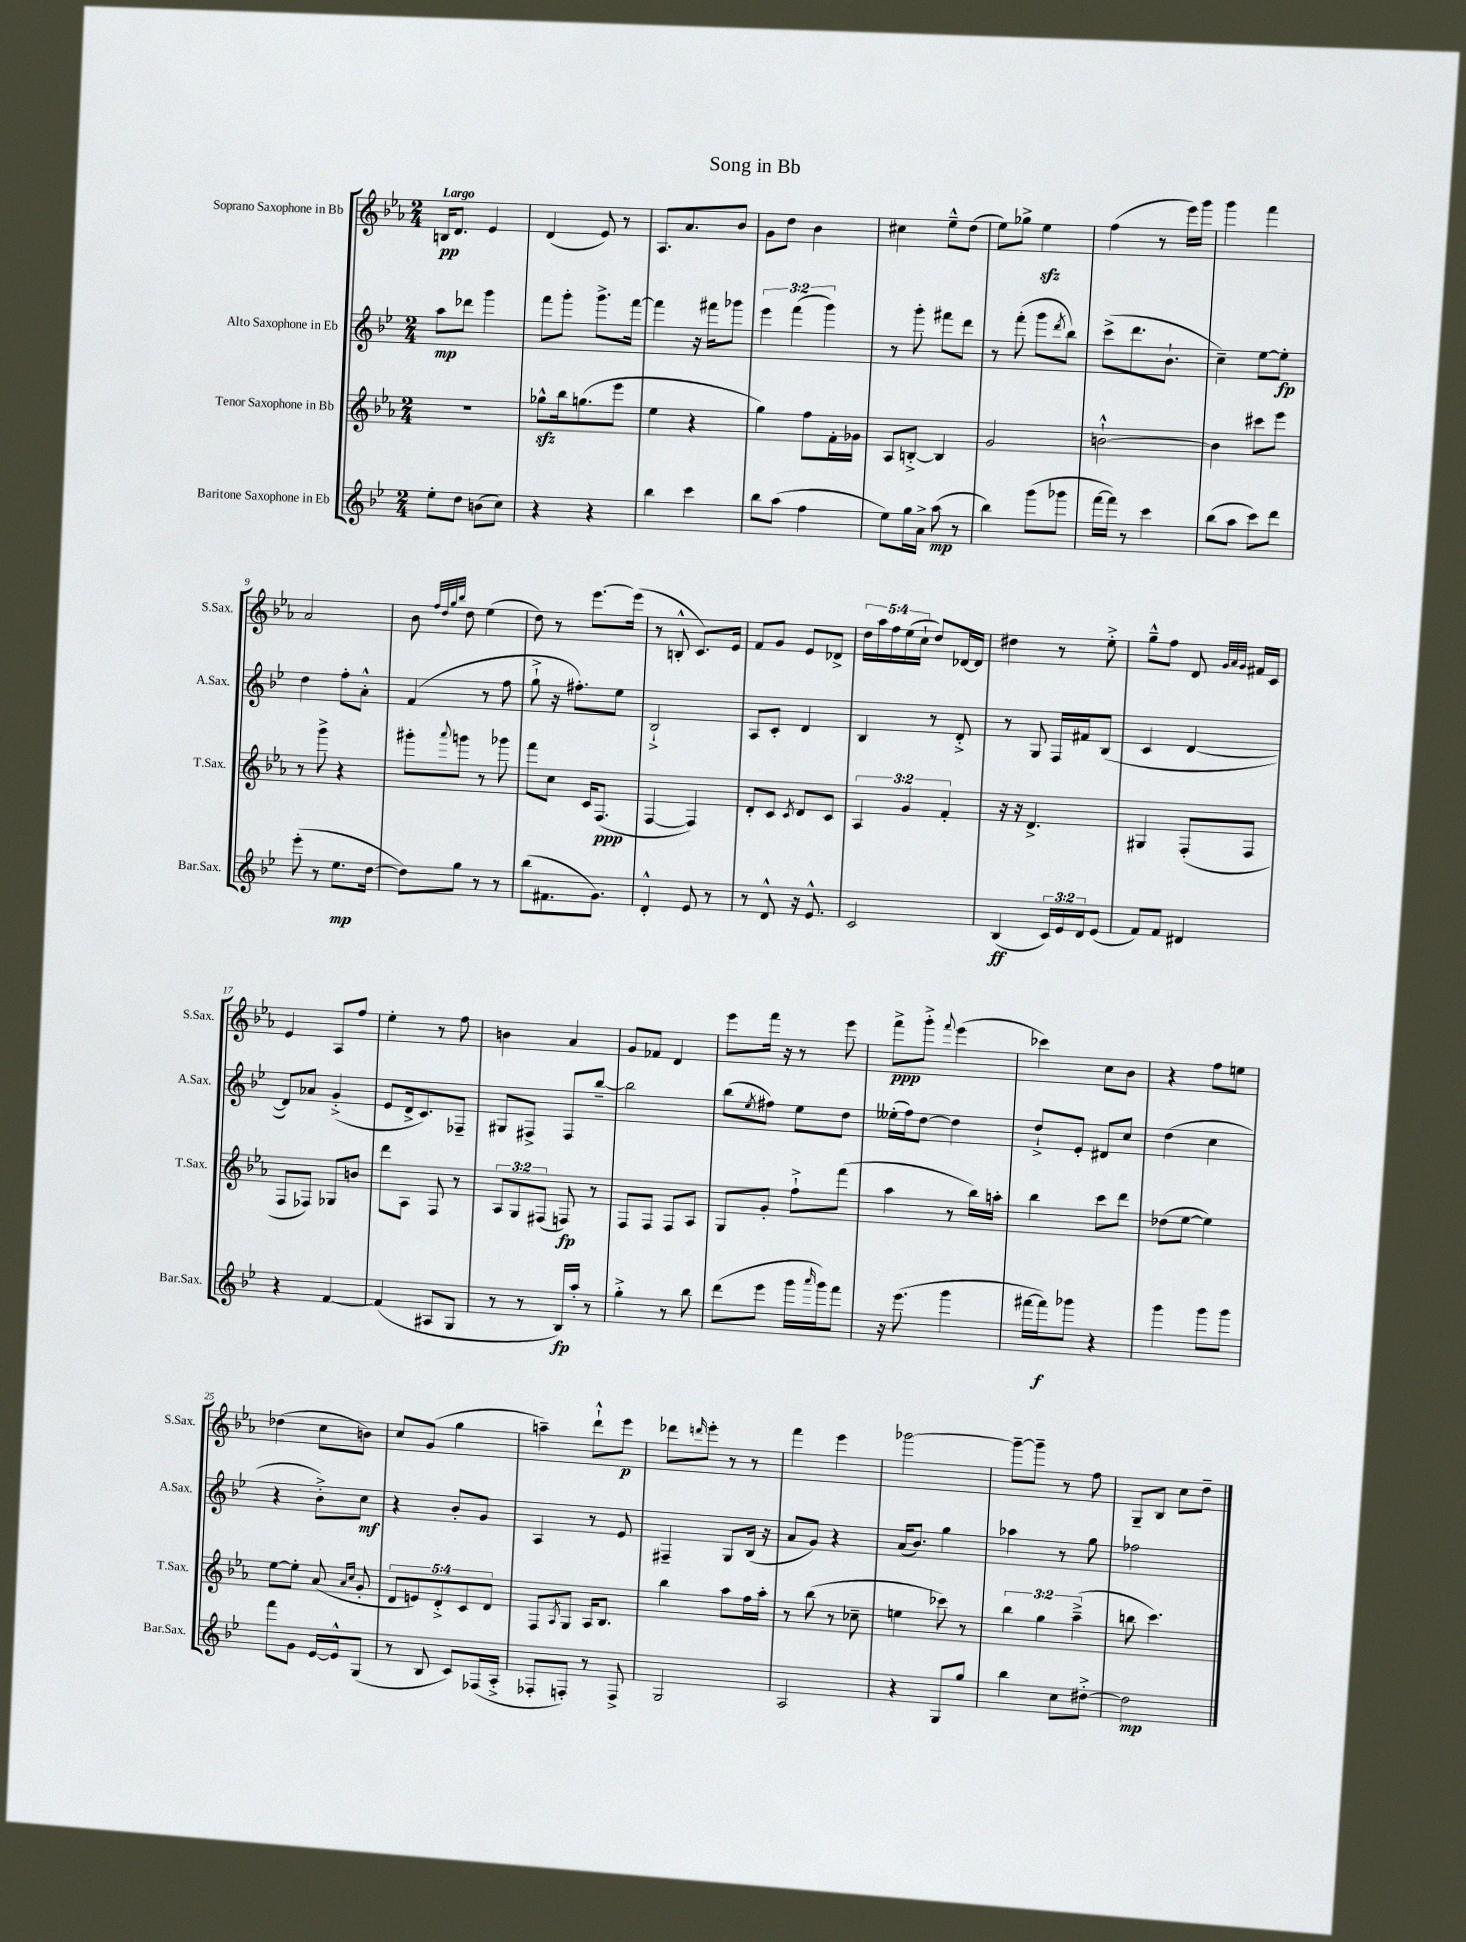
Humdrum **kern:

**kern	**dynam	**kern	**dynam	**kern	**dynam	**kern	**dynam
*part4	*part4	*part3	*part3	*part2	*part2	*part1	*part1
*staff4	*staff4	*staff3	*staff3	*staff2	*staff2	*staff1	*staff1
*I"Baritone Saxophone in Eb	*	*I"Tenor Saxophone in Bb	*	*I"Alto Saxophone in Eb	*	*I"Soprano Saxophone in Bb	*
*I'Bar.Sax.	*	*I'T.Sax.	*	*I'A.Sax.	*	*I'S.Sax.	*
*clefG2	*	*clefG2	*	*clefG2	*	*clefG2	*
*k[b-e-]	*	*k[b-e-a-]	*	*k[b-e-]	*	*k[b-e-a-]	*
*M2/4	*	*M2/4	*	*M2/4	*	*M2/4	*
=1	=1	=1	=1	=1	=1	=1	=1
!	!	!	!	!	!	!LO:TX:a:B:t=Largo	!
8ee-'\L	.	2r	.	8aa\L	mp	16Bn/KL	pp
.	.	.	.	.	.	8.d/J	.
8dd\J	.	.	.	8ddd-X\J	.	.	.
(8bn\L	.	.	.	4ggg\	.	4e-/	.
8cc\J)	.	.	.	.	.	.	.
=2	=2	=2	=2	=2	=2	=2	=2
4r	.	8gg-Xzz^^\L	.	8fff\L	.	(4d/	.
.	.	16bb-\k	.	8ggg'\J	.	.	.
.	.	(8.ggn\	.	.	.	.	.
4r	.	.	.	8.ggg^\L	.	8e-/)	.
.	.	8eee-\J	.	.	.	8r	.
.	.	.	.	[16fff\Jk	.	.	.
=3	=3	=3	=3	=3	=3	=3	=3
4bb-\	.	4ee-\	.	4fff\]	.	8.A-/L	.
.	.	.	.	.	.	8.a-/	.
4ccc\	.	4r	.	16r	.	.	.
.	.	.	.	16fff#X\KL	.	.	.
.	.	.	.	8ggg-X\J	.	8b-/J	.
=4	=4	=4	=4	=4	=4	=4	=4
8bb-\L	.	4gg\)	.	6eee-\	.	8g\L	.
(8aa\J	.	.	.	.	.	8dd\J	.
.	.	.	.	(6fff\	.	.	.
4ff\	.	8ff\L	.	.	.	4b-\	.
.	.	.	.	6ggg\)	.	.	.
.	.	16f'\L	.	.	.	.	.
.	.	16g-X\JJ	.	.	.	.	.
=5	=5	=5	=5	=5	=5	=5	=5
8ee-\L)	.	8A-/L	.	8r	.	4cc#X\	.
16gg\L	.	[8Bn'^/J	.	8ggg'\	.	.	.
16a^\JJ	.	.	.	.	.	.	.
(8aa\	mp	4B/]	.	8fff#X\L	.	8ee-~^^\L	.
8r	.	.	.	8ddd\J	.	(8dd\J	.
=6	=6	=6	=6	=6	=6	=6	=6
4bb-\)	.	2g/	.	8r	.	8ee-\L)	.
.	.	.	.	(8fff'\	.	8gg-X^\J	.
(8ggg\L	.	.	.	8ggg\L	.	4ee-zz\	.
.	.	.	.	8qddd/	.	.	.
8ggg-X\J	.	.	.	8bb-\J)	.	.	.
=7	=7	=7	=7	=7	=7	=7	=7
[16fff\LL	.	[2bn`^^\	.	(8ccc^\L	.	(4ff\	.
16fff\JJ])	.	.	.	.	.	.	.
8r	.	.	.	8.ddd\	.	.	.
4ccc\	.	.	.	.	.	8r	.
.	.	.	.	8.b-`\J	.	.	.
.	.	.	.	.	.	16eee-\LL)	.
.	.	.	.	.	.	16ggg\JJ	.
=8	=8	=8	=8	=8	=8	=8	=8
(8bb-\L	.	4b\]	.	4cc~\)	.	4ggg\	.
8aa\J	.	.	.	.	.	.	.
8ccc\L)	.	8ccc#X\L	.	[8ee-\L	.	4fff\	.
8ddd\J	.	8eee-\J	.	8ee-'\J]	fp	.	.
!!LO:LB:g=z
=9	=9	=9	=9	=9	=9	=9	=9
(8eee-'\	.	8r	.	4dd\	.	2a-/	.
8r	.	8ggg^\	.	.	.	.	.
8.ee-\L	mp	4r	.	8ff'\L	.	.	.
.	.	.	.	8a'^^\J	.	.	.
[16dd\Jk	.	.	.	.	.	.	.
=10	=10	=10	=10	=10	=10	=10	=10
8dd\L])	.	8ggg#X'\L	.	(4f/	.	8b-\	.
.	.	.	.	.	.	32qqff/LLL	.
.	.	.	.	.	.	32qqdd/	.
.	.	.	.	.	.	32qqgg/	.
.	.	8qqaaa-/	.	.	.	32qqbb-/JJJ	.
8gg\J	.	8gggn\J	.	.	.	8dd\	.
8r	.	8r	.	8r	.	(4ee-\	.
8r	.	8ggg-X\	.	8ff\	.	.	.
=11	=11	=11	=11	=11	=11	=11	=11
(8bb-\L	.	8fff\L	.	8gg`^\	.	8dd\)	.
8.f#X\	.	8cc\J	.	16r	.	8r	.
.	.	.	.	8.ff#X'\L)	.	.	.
.	.	16c/KL	.	.	.	[8.eee-\L	.
8.g\J)	.	(8.F/J	ppp	.	.	.	.
.	.	.	.	8ee-\J	.	.	.
.	.	.	.	.	.	(16eee-\Jk]	.
=12	=12	=12	=12	=12	=12	=12	=12
4d'^^/	.	[4F/	.	2B-`^/	.	8r	.
.	.	.	.	.	.	8Bn'^^/	.
8e-/	.	4F/])	.	.	.	8.c/L)	.
8r	.	.	.	.	.	.	.
.	.	.	.	.	.	16e-/Jk	.
=13	=13	=13	=13	=13	=13	=13	=13
8r	.	8d'/L	.	8A/L	.	8f/L	.
8d^^/	.	8c/J	.	8c'/J	.	8g/J	.
.	.	8qc/	.	.	.	.	.
16r	.	8d/L	.	4d/	.	8e-/L	.
8.e-^^/	.	.	.	.	.	.	.
.	.	8c/J	.	.	.	8d-X^/J	.
=14	=14	=14	=14	=14	=14	=14	=14
2c/	.	6A-/	.	4B-/	.	20dd\LL	.
.	.	.	.	.	.	20aa-\	.
.	.	.	.	.	.	20ff\	.
.	.	.	.	.	.	(20ee-\	.
.	.	6g/	.	.	.	.	.
.	.	.	.	.	.	20cc`\JJ	.
.	.	.	.	8r	.	8dd/L)	.
.	.	6f'/	.	.	.	.	.
.	.	.	.	8d'^/	.	[16d-X/L	.
.	.	.	.	.	.	16d-/JJ]	.
=15	=15	=15	=15	=15	=15	=15	=15
(4B-/	ff	16r	.	8r	.	4dd#X\	.
.	.	16r	.	.	.	.	.
.	.	4.d^/	.	8G/	.	.	.
24c/LL)	.	.	.	16F/LL	.	8r	.
24e-/	.	.	.	.	.	.	.
.	.	.	.	16f#X/J	.	.	.
24d/J	.	.	.	.	.	.	.
(8e-/J	.	.	.	(8B-/J	.	8ee-'^\	.
=16	=16	=16	=16	=16	=16	=16	=16
8f/L)	.	4G#X/	.	4c/	.	8gg~^^\L	.
8f/J	.	.	.	.	.	8ff\J	.
4d#X/	.	(8F'/L	.	[4d/	.	8d/	.
.	.	.	.	.	.	32qqg/LLL	.
.	.	.	.	.	.	32qqa-/	.
.	.	.	.	.	.	32qqg/JJJ	.
.	.	8F/J	.	.	.	16f#X/LL	.
.	.	.	.	.	.	16c/JJ	.
!!LO:LB:g=z
=17	=17	=17	=17	=17	=17	=17	=17
4r	.	8F/L	.	8d/L])	.	4e-/	.
.	.	8F-X/J)	.	8a-X/J	.	.	.
[4f/	.	8G-X/L	.	(4g'^/	.	8A-/L	.
.	.	8bn/J	.	.	.	8ff/J	.
=18	=18	=18	=18	=18	=18	=18	=18
(4f/]	.	8ddd\L	.	8e-/L	.	4ee-'\	.
.	.	8A-\J	.	16d^/k	.	.	.
.	.	.	.	8.c/)	.	.	.
8A#X/L	.	8F/	.	.	.	8r	.
8G/J	.	8r	.	8F-X~/J	.	8ff\	.
=19	=19	=19	=19	=19	=19	=19	=19
8r	.	12A-/L	.	8G#X/L	.	4bn\	.
.	.	12G/	.	.	.	.	.
8r	.	.	.	8F#X^/J	.	.	.
.	.	(12F#X/J	.	.	.	.	.
16B-/LL)	fp	8Fn/)	fp	8F#/L	.	4a-/	.
16aa'/JJ	.	.	.	.	.	.	.
8r	.	8r	.	[8bb-~/J	.	.	.
=20	=20	=20	=20	=20	=20	=20	=20
4gg'^\	.	8F/L	.	2bb-\]	.	8g/L	.
.	.	8F/J	.	.	.	8f-X/J	.
8r	.	8F/L	.	.	.	4d/	.
8bb-\	.	8A-/J	.	.	.	.	.
=21	=21	=21	=21	=21	=21	=21	=21
(8ddd\L	.	8G/L	.	(8bb-\L	.	8eee-\L	.
.	.	.	.	8qee-/	.	.	.
8eee-\J	.	8g'/J	.	8ff#X\J)	.	16fff\Jk	.
.	.	.	.	.	.	16r	.
16ggg\LL	.	8ff`^\L	.	8ee-\L	.	8r	.
16qqaaa/	.	.	.	.	.	.	.
16ggg\J)	.	.	.	.	.	.	.
8fff\J	.	(8fff\J	.	8dd\J	.	8eee-\	.
=22	=22	=22	=22	=22	=22	=22	=22
16r	.	4aa-\	.	(16ee--X'\LL	.	8fff^\L	ppp
(8.eee-\	.	.	.	16ff\J)	.	.	.
.	.	.	.	[8dd\J	.	8ggg'^\J	.
.	.	.	.	.	.	8qqfff/	.
4ggg\	.	8r	.	4dd\]	.	(4eee-\	.
.	.	16bb-\LL)	.	.	.	.	.
.	.	16aan'\JJ	.	.	.	.	.
=23	=23	=23	=23	=23	=23	=23	=23
[16fff#X\LL	.	4bb-\	.	8dd`^/L	.	4ccc-X\)	.
16fff#\J])	f	.	.	.	.	.	.
8ggg-X\J	.	.	.	8e-'/J	.	.	.
4r	.	8ccc\L	.	8d#X/L	.	8cc\L	.
.	.	8ddd\J	.	8cc/J	.	8b-\J	.
=24	=24	=24	=24	=24	=24	=24	=24
4ggg\	.	(8dd-X\L	.	(4dd\	.	4r	.
.	.	[8ee-\J	.	.	.	.	.
8ggg\L	.	4ee-\])	.	4cc\	.	8ff\L	.
8ggg\J	.	.	.	.	.	8een\J	.
!!LO:LB:g=z
=25	=25	=25	=25	=25	=25	=25	=25
8fff\L	.	[8ee-\L	.	4r	.	(4dd-X\	.
8g\J	.	8ee-'\J]	.	.	.	.	.
[16e-/LL	.	(8a-/	.	8b-'^\L)	.	8cc\L	.
16e-^^/J]	.	.	.	.	.	.	.
.	.	16qqa-/LL	.	.	.	.	.
.	.	16qqcc/JJ	.	.	.	.	.
(8G/J	.	8g'/	.	8cc\J	mf	8bn\J)	.
=26	=26	=26	=26	=26	=26	=26	=26
8r	.	10d/L	.	4r	.	8cc/L	.
.	.	10en/)	.	.	.	.	.
8B-/	.	.	.	.	.	(8g/J	.
.	.	10d'^/	.	.	.	.	.
8c/L)	.	.	.	8b-'/L	.	4gg\	.
.	.	10c/	.	.	.	.	.
(16F-X/L	.	.	.	8g/J	.	.	.
.	.	10d/J	.	.	.	.	.
16A'^/JJ	.	.	.	.	.	.	.
=27	=27	=27	=27	=27	=27	=27	=27
8F-X'/L	.	8F/L	.	4A/	.	4aan~\)	.
.	.	8qA-/	.	.	.	.	.
8Fn'/J)	.	8G/J	.	.	.	.	.
8r	.	16A-/KL	.	8r	.	8ddd`^^\L	.
.	.	8.B-/J	.	.	.	.	.
8F^/	.	.	.	8e-/	.	8eee-\J	p
=28	=28	=28	=28	=28	=28	=28	=28
2G/	.	4bb-\	.	4F#X~/	.	8ddd-X\L	.
.	.	.	.	.	.	16qqdddn/	.
.	.	.	.	.	.	8eee-'\J	.
.	.	8aa-\L	.	8G/L	.	8r	.
.	.	16ff\L	.	(16B-/Jk	.	8r	.
.	.	16aa-'\JJ	.	16r	.	.	.
=29	=29	=29	=29	=29	=29	=29	=29
2A/	.	8r	.	8a/L	.	4fff\	.
.	.	(8bb-\	.	8g/J)	.	.	.
.	.	8r	.	4r	.	4eee-\	.
.	.	8cc-X~\	.	.	.	.	.
=30	=30	=30	=30	=30	=30	=30	=30
4r	.	4een\	.	(16a/KL	.	[2ggg-X\	.
.	.	.	.	8.b-/J)	.	.	.
8G/L	.	8ccc-X\)	.	4gg\	.	.	.
8gg/J	.	8r	.	.	.	.	.
=31	=31	=31	=31	=31	=31	=31	=31
4bb-\	.	6bb-\	.	4aa-X\	.	8ggg-~\L_	.
.	.	.	.	.	.	8ggg-~\J]	.
.	.	6gg\	.	.	.	.	.
8cc\L	.	.	.	8r	.	8r	.
.	.	(6aa-~^\	.	.	.	.	.
[8dd#X'^\J	.	.	.	8gg\	.	8ff\	.
=32	=32	=32	=32	=32	=32	=32	=32
2dd#\]	mp	8bbn\	.	2ff-X\	.	8G~/L	.
.	.	4.ccc\)	.	.	.	8B-/J	.
.	.	.	.	.	.	8cc\L	.
.	.	.	.	.	.	8dd~\J	.
==	==	==	==	==	==	==	==
*-	*-	*-	*-	*-	*-	*-	*-
